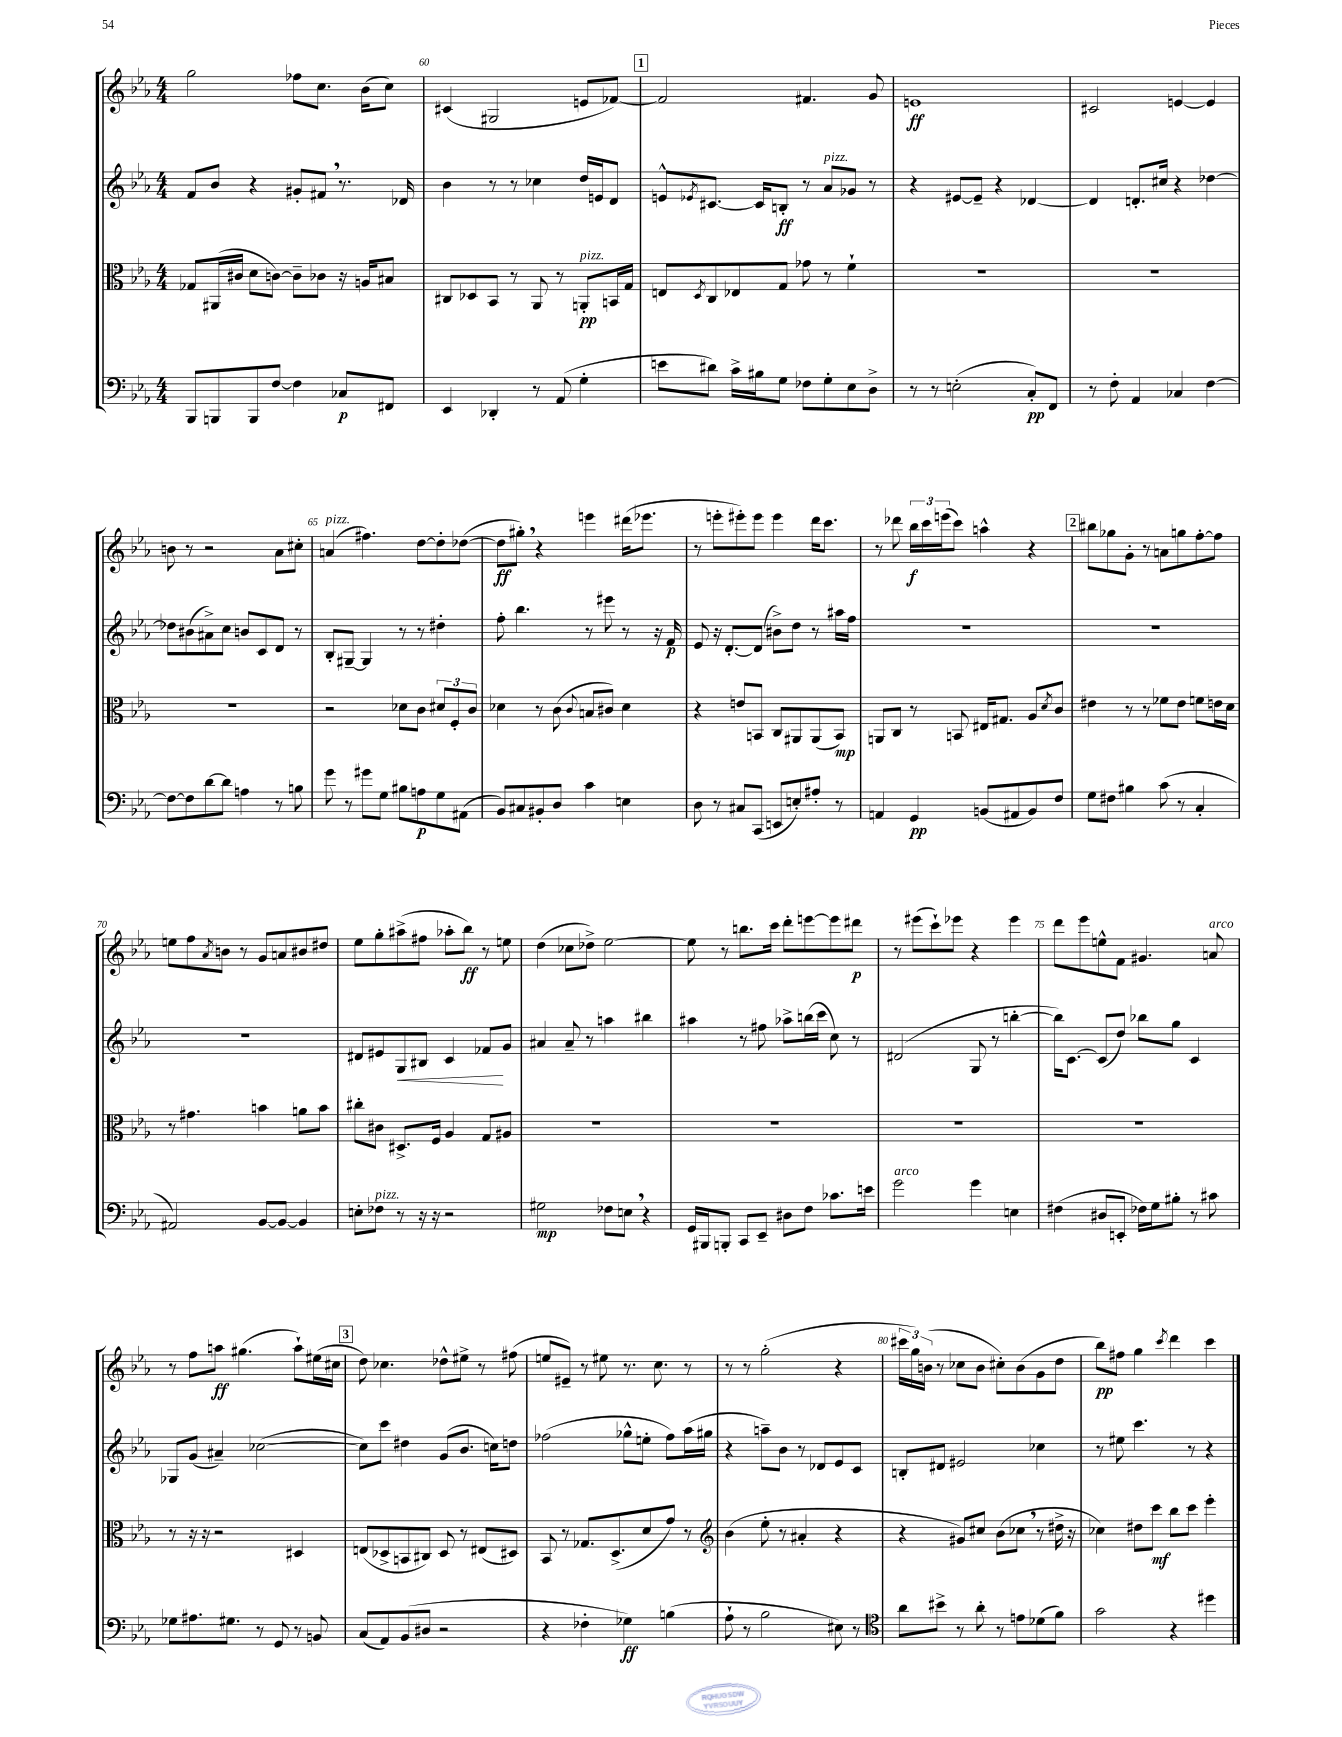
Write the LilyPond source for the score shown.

<<
\new StaffGroup <<
\new Staff = "s0" {
    \clef treble \key ees \major \numericTimeSignature \time 4/4
    g''2 fes''8 c''8. bes'16( c''8) |
    cis'4( gis2 e'8 fes'8~) |
    \mark \markup { \box "1" } fes'2 fis'4. g'8 |
    e'1\ff |
    cis'2 e'4~ e'4 |
    b'8 r8 r2 aes'8 cis''8-. |
    a'4^\markup { \italic "pizz." }( fis''4.) d''8~ d''8-. des''8~( |
    des''8\ff gis''8-.) \breathe r4 e'''4 dis'''16( ees'''8. |
    r8 e'''8-. eis'''8-.) eis'''8 eis'''4 d'''16 c'''8. |
    r8 des'''8 \tuplet 3/2 { bes''16\f c'''16 e'''16( } c'''8) a''4-^ r4 |
    \mark \markup { \box "2" } bis''8 ges''8 g'8-. r8 a'8 g''8 f''8~-. f''8 |
    e''8 f''8 \acciaccatura { aes'8 } b'8 r8 g'8 a'8 bis'8 dis''8 |
    ees''8 g''8-. ais''8->( fis''8 aes''8-. bes''8\ff) r8 e''8 |
    d''4( ces''8 des''8->) ees''2~ |
    ees''8 r8 b''8. c'''16 d'''8-. e'''8~ e'''8 dis'''8\p |
    r8 eis'''8( c'''8-!) ees'''8 r4 ees'''4 |
    d'''8 ees'''8 e''8-^ f'8 gis'4. a'8^\markup { \italic "arco" } |
    r8 f''8 a''8\ff gis''4.( a''8-!) eis''16( cis''16 |
    \mark \markup { \box "3" } d''8) ces''4. des''8-^ eis''8-> r8 fis''8( |
    e''8 eis'8--) r8 eis''8 r8. c''8. r8 |
    r8 r8 g''2-.( r4 |
    \tuplet 3/2 { cis'''16 g''16) b'16( } r8 ces''8 b'8 cis''8-.) b'8( g'8 d''8 |
    bes''8\pp) fis''8 g''4 \acciaccatura { c'''8 } d'''4 c'''4 \bar "|." |
}
\new Staff = "s1" {
    \clef treble \key ees \major \numericTimeSignature \time 4/4
    f'8 bes'8 r4 gis'8-. fis'8 \breathe r8. des'16 |
    bes'4 r8 r8 ces''4 d''16 e'16 d'8 |
    \mark \markup { \box "1" } e'8-^ \acciaccatura { ees'8 } cis'8.~ cis'16 b8-.\ff r8 aes'8^\markup { \italic "pizz." } ges'8 r8 |
    r4 eis'8~ eis'8-- r4 des'4~ |
    des'4 d'8.-. cis''16 r4 des''4~ |
    des''8 bis'8( ais'8->) c''8 b'8 c'8 d'8 r8 |
    bes8-. gis8~-- gis4 r8 r8 dis''4-. |
    f''8-. bes''4. r8 eis'''8 r8 r16 f'16\p |
    ees'8 r16 d'8.~-. d'8( bis'8->) d''8 r8 ais''16 f''16 |
    R1 |
    \mark \markup { \box "2" } R1 |
    R1 |
    dis'8 eis'8 g8\< bis8 c'4 fes'8\! g'8 |
    ais'4 ais'8-- r8 a''4 bis''4 |
    ais''4 r8 fis''8 aes''8-> b''16( c'''16 c''8) r8 |
    dis'2( g8 r8 b''4~-. |
    b''16) c'8.~ c'8( d''8) bes''8 g''8 c'4 |
    ges8 g'8( ais'4--) ces''2~( |
    \mark \markup { \box "3" } ces''8) c'''8 dis''4 g'8( bes'8. c''16) d''8 |
    fes''2( ges''8-^ e''8-. fes''8) aes''16( gis''16 |
    r4 a''8--) bes'8 r8 des'8 ees'8 c'8 |
    b8-. dis'8 eis'2 ces''4 |
    r8 eis''8 c'''4. r8 r4 \bar "|." |
}
\new Staff = "s2" {
    \clef alto \key ees \major \numericTimeSignature \time 4/4
    ges8 ais,16( cis'16 d'8 c'8~) c'8-- ces'8 r16 a16 bis8 |
    cis8 des8 bes,8 r8 aes,8 r8 a,8-.\pp^\markup { \italic "pizz." } b,16 g16 |
    \mark \markup { \box "1" } e8 \acciaccatura { d8 } c8 ees8 g8 ges'8 r8 f'4-! |
    R1 |
    R1 |
    R1 |
    r2 des'8 c'8 \tuplet 3/2 { dis'8 f8-. c'8 } |
    des'4 r8 c'8( \appoggiatura { c'8 } b8 cis'8) des'4 |
    r4 e'8 b,8 c8 ais,8 ais,8( b,8\mp) |
    a,8 c8 r8 b,8 eis16 gis8. aes8 \acciaccatura { d'8 } c'8 |
    \mark \markup { \box "2" } eis'4 r8 r8 fes'8 eis'8 f'8 e'16 d'16 |
    r8 gis'4. b'4 a'8 b'8 |
    cis''8-. cis'8 dis8.-> f16 aes4 g8 ais8 |
    R1 |
    R1 |
    R1 |
    R1 |
    r8 r16 r16 r2 dis4 |
    \mark \markup { \box "3" } e8( des8-> b,8 cis8) des8 r8 eis8( dis8) |
    bes,8 r8 ges8. d8.->( d'8 g'8) r8 |
    \clef treble bes'4( ees''8-. r8 ais'4-. r4 |
    r4 gis'8) cis''8 bes'8( ces''8 \breathe r8 dis''16-> r16 |
    ces''4) dis''8 c'''8\mf bes''8 c'''8 ees'''4-. \bar "|." |
}
\new Staff = "s3" {
    \clef bass \key ees \major \numericTimeSignature \time 4/4
    bes,,8 b,,8 b,,8 f8~ f4 ces8\p fis,8 |
    ees,4 des,4-. r8 aes,8( g4-. |
    \mark \markup { \box "1" } e'8 dis'8) c'16-> bis16 g8 fes8 g8-. ees8 d8-> |
    r8 r8 e2-.( c8-.\pp) f,8 |
    r8 f8-. aes,4 ces4 f4~ |
    f8~ f8 d'8~ d'8 a4 r8 b8 |
    g'8 r8 gis'8 g8 bis8 a8\p g8 ais,8( |
    bes,8) cis8 bis,8-. d8 c'4 e4 |
    d8 r8 cis8 c,8( e,8 e8-.) ais8-. r8 |
    a,4 g,4\pp b,8( ais,8 b,8) f8 |
    \mark \markup { \box "2" } g8 fis8 bis4 c'8( r8 c4-. |
    ais,2) bes,8~ bes,8~ bes,4 |
    e8-. fes8^\markup { \italic "pizz." } r8 r16 r16 r2 |
    gis2\mp fes8 e8 \breathe r4 |
    g,16 bis,,16 b,,8-. c,8 ees,8-- dis8 f8 ces'8. e'16 |
    g'2^\markup { \italic "arco" } g'4 e4 |
    fis4( dis8 e,8-. fes16) g16 bis8-. r8 cis'8 |
    ges8 ais8. gis8. r8 g,8 r8 b,8 |
    \mark \markup { \box "3" } c8( aes,8) bes,8( dis8 r2 |
    r4 fes4-. ges4\ff) b4( |
    aes8-! r8 bes2 eis8) r8 |
    \clef tenor aes'8 bis'8-> r8 aes'8-. r8 e'8 des'8( f'8) |
    g'2 r4 dis''4 \bar "|." |
}
>>
>>
\layout { \context { \Score currentBarNumber = #59 \override BarNumber.break-visibility = ##(#f #t #t) barNumberVisibility = #(every-nth-bar-number-visible 5) } }
